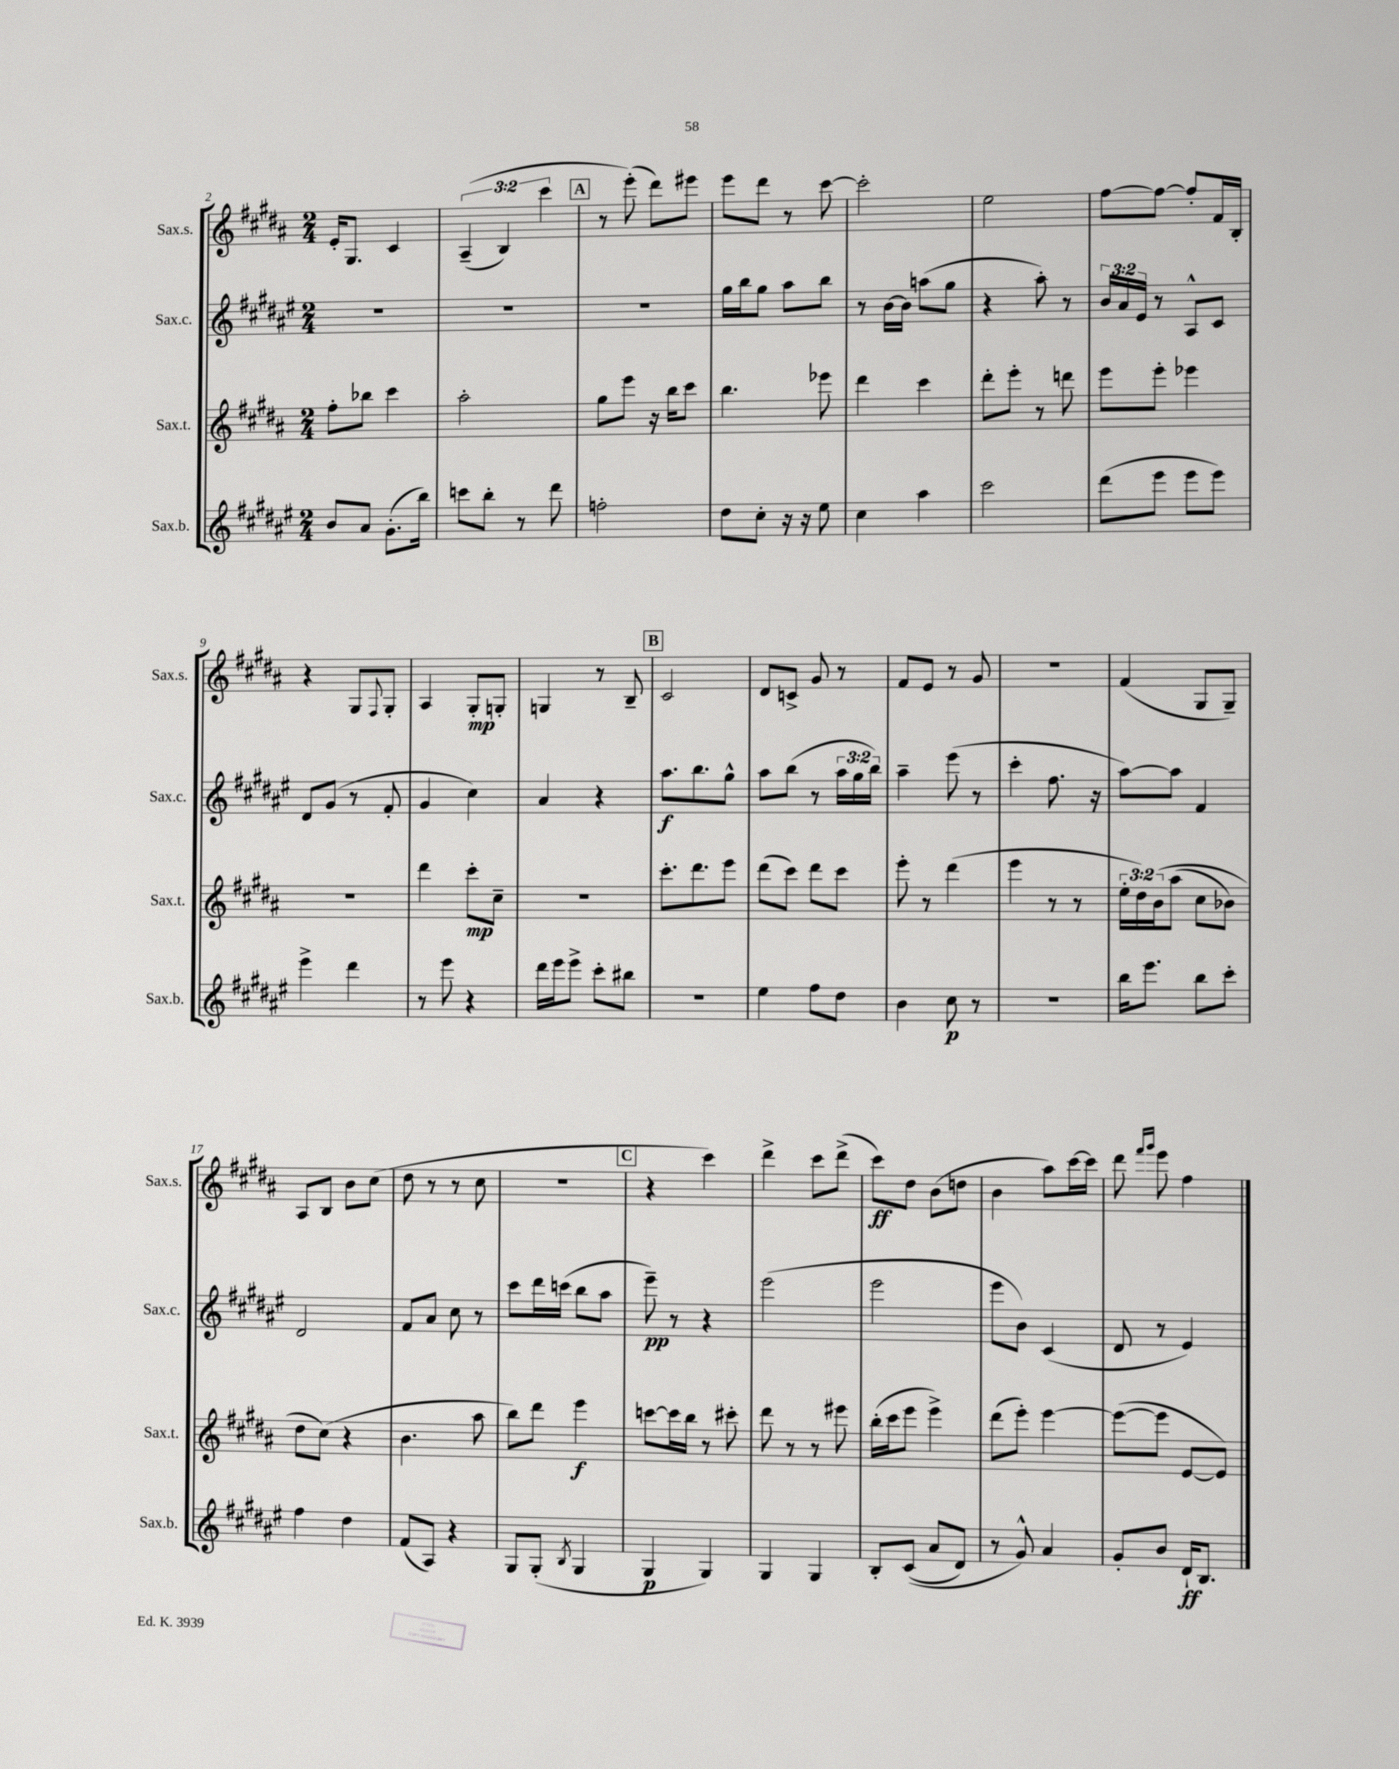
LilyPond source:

<<
\new StaffGroup <<
\new Staff = "s0" \with { instrumentName = "Sax.s." shortInstrumentName = "Sax.s." } {
    \clef treble \key b \major \numericTimeSignature \time 2/4 \override Staff.TupletNumber.text = #tuplet-number::calc-fraction-text
    e'16-. gis8. cis'4 |
    \tuplet 3/2 { ais4--(\( b4) cis'''4 } |
    \mark \markup { \box "A" } r8 e'''8-.(\) dis'''8) eis'''8 |
    e'''8 dis'''8 r8 cis'''8~ |
    cis'''2-. |
    e''2 |
    fis''8~ fis''8~ fis''8-. fis'16 b16-. |
    r4 gis8 \appoggiatura { fis8 } gis8-. |
    ais4 gis8-.\mp g8-. |
    g4 r8 b8-- |
    \mark \markup { \box "B" } cis'2 |
    dis'8 c'8-> gis'8 r8 |
    fis'8 e'8 r8 gis'8 |
    r2 |
    fis'4( gis8 gis8--) |
    ais8 b8 b'8 cis''8( |
    dis''8 r8 r8 cis''8 |
    R2 |
    \mark \markup { \box "C" } r4 cis'''4) |
    dis'''4-> cis'''8 dis'''8->( |
    cis'''8\ff) dis''8 b'8( d''8 |
    b'4 ais''8) cis'''16~ cis'''16 |
    dis'''8 \grace { fis'''16 gis'''16 } e'''8 fis''4 \bar "|." |
}
\new Staff = "s1" \with { instrumentName = "Sax.c." shortInstrumentName = "Sax.c." } {
    \clef treble \key fis \major \numericTimeSignature \time 2/4 \override Staff.TupletNumber.text = #tuplet-number::calc-fraction-text
    R2 |
    R2 |
    \mark \markup { \box "A" } R2 |
    gis''16 b''16 gis''8 ais''8 b''8 |
    r8 b'16~ b'16 a''8( gis''8 |
    r4 ais''8-.) r8 |
    \tuplet 3/2 { b'16 ais'16 eis'16 } r8 ais8-^ cis'8 |
    dis'8 gis'8( r8 fis'8-. |
    gis'4 cis''4) |
    ais'4 r4 |
    \mark \markup { \box "B" } ais''8.\f b''8. gis''8-^ |
    ais''8 b''8( r8 \tuplet 3/2 { ais''16 gis''16 b''16) } |
    ais''4-- eis'''8( r8 |
    cis'''4-. fis''8. r16 |
    ais''8~) ais''8 fis'4 |
    dis'2 |
    fis'8 ais'8 cis''8 r8 |
    cis'''8 dis'''16 c'''16( b''8 ais''8 |
    \mark \markup { \box "C" } eis'''8--\pp) r8 r4 |
    eis'''2( |
    eis'''2 |
    eis'''8 b'8) cis'4( |
    dis'8 r8 eis'4) \bar "|." |
}
\new Staff = "s2" \with { instrumentName = "Sax.t." shortInstrumentName = "Sax.t." } {
    \clef treble \key b \major \numericTimeSignature \time 2/4 \override Staff.TupletNumber.text = #tuplet-number::calc-fraction-text
    fis''8-. bes''8 cis'''4 |
    ais''2-. |
    \mark \markup { \box "A" } gis''8 e'''8 r16 b''16 cis'''8 |
    b''4. ees'''8 |
    dis'''4 cis'''4 |
    dis'''8-. e'''8-. r8 d'''8 |
    e'''8 e'''8-. ees'''4 |
    R2 |
    dis'''4 cis'''8-.\mp cis''8-- |
    R2 |
    \mark \markup { \box "B" } cis'''8.-. dis'''8. e'''8 |
    dis'''8( cis'''8) dis'''8 cis'''8 |
    e'''8-. r8 dis'''4( |
    e'''4 r8 r8 |
    \tuplet 3/2 { e''16-. dis''16) b'16\( } ais''8( cis''8 bes'8) |
    dis''8 cis''8(\) r4 |
    b'4. ais''8 |
    b''8) dis'''8 e'''4\f |
    \mark \markup { \box "C" } c'''8~ c'''16 b''16 r8 cis'''8-. |
    dis'''8 r8 r8 eis'''8 |
    b''16-.( cis'''16 e'''8 e'''4->) |
    dis'''8( e'''8-.) e'''4~ |
    e'''8~( e'''8 e'8~ e'8) \bar "|." |
}
\new Staff = "s3" \with { instrumentName = "Sax.b." shortInstrumentName = "Sax.b." } {
    \clef treble \key fis \major \numericTimeSignature \time 2/4
    b'8 ais'8 gis'8.-.( b''16) |
    c'''8 b''8-. r8 dis'''8 |
    \mark \markup { \box "A" } f''2-. |
    dis''8 cis''8-. r16 r16 eis''8 |
    cis''4 ais''4 |
    cis'''2 |
    dis'''8( eis'''8 eis'''8 eis'''8) |
    eis'''4-> dis'''4 |
    r8 eis'''8 r4 |
    dis'''16 eis'''16 eis'''8-> cis'''8-. bis''8 |
    \mark \markup { \box "B" } r2 |
    eis''4 fis''8 dis''8 |
    b'4 cis''8\p r8 |
    R2 |
    b''16 eis'''8. b''8 cis'''8-. |
    fis''4 dis''4 |
    fis'8( ais8) r4 |
    gis8 gis8-.( \acciaccatura { b8 } gis4 |
    \mark \markup { \box "C" } gis4\p gis4) |
    gis4 gis4 |
    b8-. cis'8(\( ais'8 dis'8) |
    r8 gis'8-^\) ais'4 |
    gis'8-. b'8 dis'16-!\ff b8. \bar "|." |
}
>>
>>
\layout { \context { \Score currentBarNumber = #2 } }
